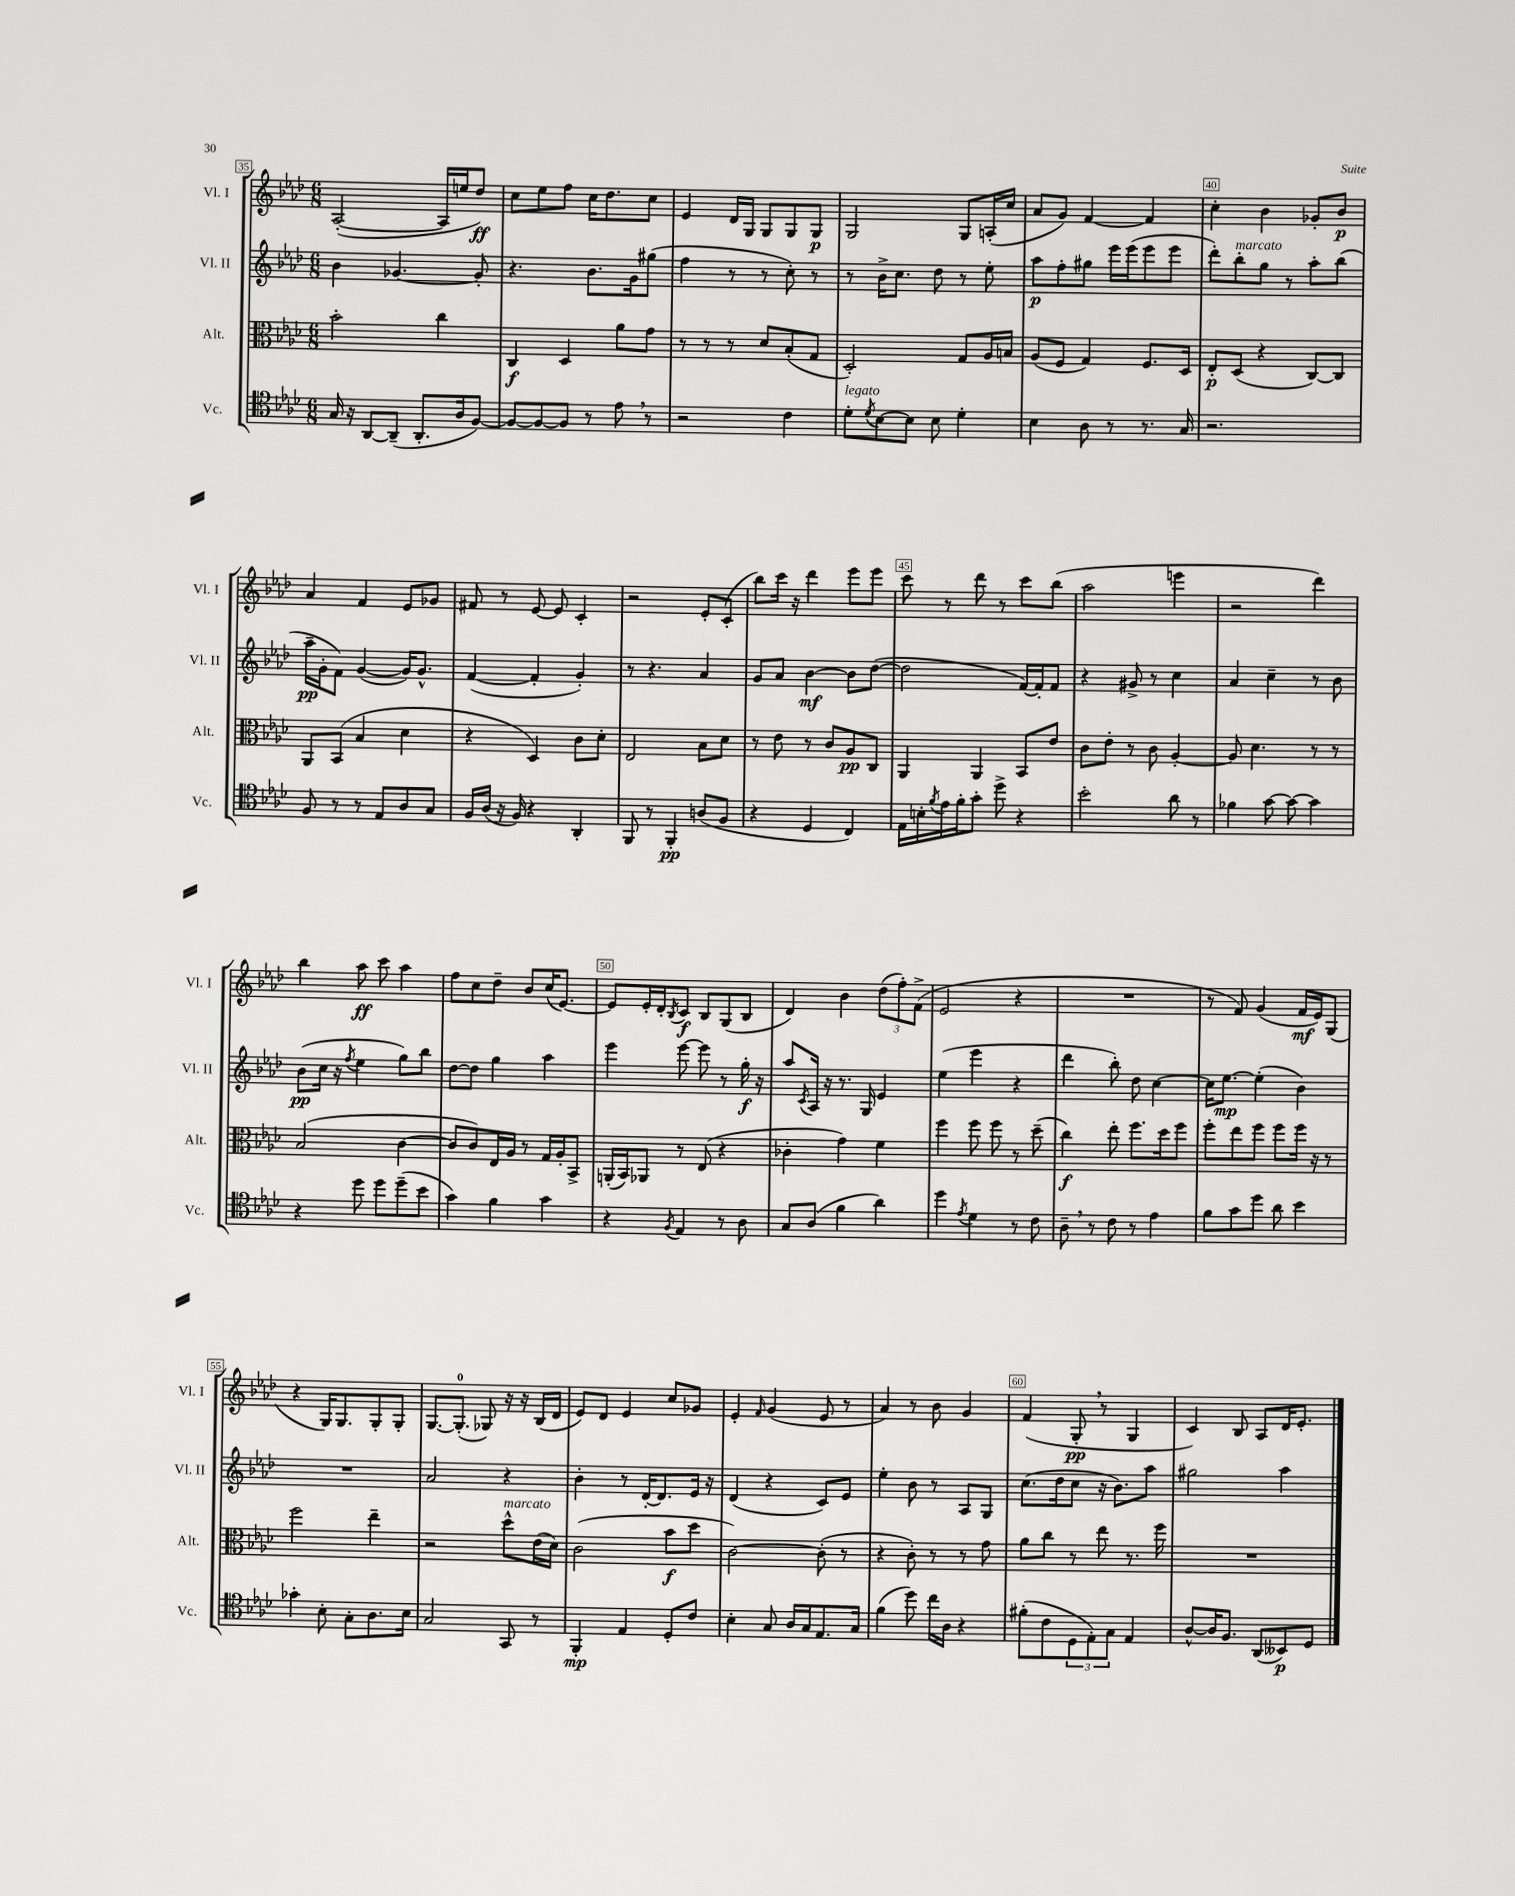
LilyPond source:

<<
\new StaffGroup <<
\new Staff = "s0" \with { instrumentName = "Vl. I" shortInstrumentName = "Vl. I" } {
    \clef treble \key aes \major \numericTimeSignature \time 6/8
    aes2~-.( aes16 e''16 des''8\ff) |
    c''8 ees''8 f''8 c''16 des''8. c''8 |
    ees'4 des'16 g16 g8 g8 g8\p |
    g2 g8 a16-.( c''16 |
    aes'8 g'8) f'4~ f'4 |
    c''4-. bes'4 ges'8-. bes'8\p |
    aes'4 f'4 ees'8 ges'8 |
    fis'8 r8 ees'8~ ees'8 c'4-. |
    r2 ees'8-. c'8-.( |
    bes''8) c'''16 r16 des'''4 ees'''8 ees'''8 |
    c'''8 r8 des'''8 r8 c'''8 bes''8( |
    aes''2 e'''4 |
    r2 des'''4) |
    bes''4 aes''8\ff c'''8 aes''4 |
    f''8 c''8 des''8-- bes'8 c''16( ees'8.~) |
    ees'8 ees'16-. des'16-. \acciaccatura { bes8 } c'8\f bes8 g8( bes8 |
    des'4) bes'4 \tuplet 3/2 { des''8( f''8-.) f'8->( } |
    ees'2 r4 |
    R2. |
    r8 f'8) g'4( f'16\mf ees'16) g8( |
    r4 g16) g8. g8-. g8-. |
    g8.~ g8.-0-.( ges8) r16 r16 bes16( des'16 |
    ees'8) des'8 ees'4 c''8 ges'8 |
    ees'4-. \grace { f'16 } g'4( ees'8 r8 |
    aes'4) r8 bes'8 g'4 |
    f'4( g8-.\pp \breathe r8 g4 |
    c'4) bes8 aes8 des'16 ees'8.-. \bar "|." |
}
\new Staff = "s1" \with { instrumentName = "Vl. II" shortInstrumentName = "Vl. II" } {
    \clef treble \key aes \major \numericTimeSignature \time 6/8
    bes'4 ges'4.~ ges'8-. |
    r4. bes'8. g'16 gis''8( |
    f''4 r8 r8 c''8-.) r8 |
    r8 bes'16-> c''8. des''8 r8 ees''8-. |
    aes''8\p f''8-. gis''8 ees'''16 ees'''16( ees'''8 ees'''8 |
    des'''8-.) bes''8-.^\markup { \italic "marcato" } g''8 r8 aes''8-. bes''8( |
    aes''16--\pp g'16-. f'8) g'4~( g'16) g'8.-^ |
    f'4~( f'4-. g'4-.) |
    r8 r4. aes'4 |
    g'8 aes'8 bes'4~\mf bes'8 des''8~( |
    des''2 f'16~) f'16-. f'8 |
    r4 gis'8-> r8 c''4 |
    aes'4 c''4-- r8 bes'8 |
    bes'8\pp( c''16 r16 \acciaccatura { f''8 } ees''4 g''8) bes''8 |
    des''8~ des''8 g''4 aes''4 |
    ees'''4 ees'''8~ ees'''8 r8 g''16-.\f r16 |
    aes''8 \acciaccatura { c'8 } aes16 r16 r8. g16 ees'4 |
    ees''4( ees'''4 r4 |
    des'''4 bes''8-.) des''8 c''4~ |
    c''16 ees''8.~\mp ees''4-.( bes'4) |
    R2. |
    aes'2 r4 |
    bes'4-. r8 des'16~-. des'8. ees'16 r16 |
    des'4( r4 c'8) ees'8 |
    ees''4-. bes'8 r8 aes8 g8 |
    c''8.( des''16 c''8 r16 bes'8.) aes''8 |
    gis''2 aes''4 \bar "|." |
}
\new Staff = "s2" \with { instrumentName = "Alt." shortInstrumentName = "Alt." } {
    \clef alto \key aes \major \numericTimeSignature \time 6/8
    bes'2-. c''4 |
    c4\f des4 aes'8 g'8 |
    r8 r8 r8 des'8 bes8-.( g8 |
    des2-.) g8 aes16 b16 |
    aes8( f8 g4) f8. des16 |
    ees8-.\p des8( r4 c8~) c8 |
    aes,8 bes,8( bes4 des'4 |
    r4 des4) c'8 des'8-. |
    ees2 bes8 des'8 |
    r8 ees'8 r8 c'8 aes8\pp c8 |
    aes,4 aes,4 bes,8 ees'8 |
    c'8 ees'8-. r8 c'8 aes4~-. |
    aes8 des'4. r8 r8 |
    bes2( c'4~ |
    c'8 c'8) ees16 aes16 r8 g16 aes16-. bes,8-> |
    a,16-.( bes,16) aes,8 r8 ees8( r4 |
    ces'4-. g'4) f'4 |
    f''4 f''8 f''8 r8 des''8--( |
    c''4\f) ees''8-. f''8. des''16 f''8 |
    f''8-. ees''8 f''8 f''8 f''16 r16 r8 |
    f''2 ees''4-- |
    r2 des''8-^^\markup { \italic "marcato" } ees'16( des'16) |
    c'2( bes'8\f des''8 |
    c'2~) c'8-.( r8 |
    r4 c'8-.) r8 r8 g'8 |
    aes'8 c''8 r8 ees''8 r8. f''16 |
    R2. \bar "|." |
}
\new Staff = "s3" \with { instrumentName = "Vc." shortInstrumentName = "Vc." } {
    \clef tenor \key aes \major \numericTimeSignature \time 6/8
    g16 r16 aes,8~ aes,8--( aes,8.-. aes16 f8~) |
    f8~ f8~ f8 r8 ees'8 \breathe r8 |
    r2 c'4 |
    des'8-.^\markup { \italic "legato" } \acciaccatura { des'8 } bes8~ bes8 bes8 des'4-. |
    bes4 aes8 r8 r8. g16 |
    r2. |
    f8 r8 r8 ees8 aes8 g8 |
    f16 aes16( r16 f16) r4 aes,4-. |
    f,8 r8 f,4-.\pp a8( f8 |
    r4 des4 c4) |
    ees16 b16-. \acciaccatura { f'8 } ees'16 f'16-. g'8-. des''8-> r4 |
    bes'2-. aes'8 r8 |
    fes'4 g'8~ g'8~ g'4 |
    r4 des''8 des''8 des''8--( bes'8 |
    g'4) f'4 g'4 |
    r4 \acciaccatura { f8 } ees4 r8 aes8 |
    g8 aes8( f'4 aes'4) |
    des''4 \acciaccatura { ees'8 } des'4 r8 c'8 |
    aes8-- \breathe r8 c'8 r8 ees'4 |
    f'8 g'8 des''8 aes'8 bes'4 |
    ges'4-. bes8-. g8-. aes8. bes16 |
    g2 g,8 r8 |
    f,4-.\mp ees4 des8-. c'8 |
    bes4-. g8 aes16 g16 ees8. g16 |
    f'4( des''8) c''16 aes16 r4 |
    fis'8-.( c'8 \tuplet 3/2 { des8 ees8-.) g8 } ees4 |
    aes8~-^ aes16 f8. aes,8( beses,8\p) des8 \bar "|." |
}
>>
>>
\layout { \context { \Score currentBarNumber = #35 \override BarNumber.break-visibility = ##(#f #t #t) barNumberVisibility = #(every-nth-bar-number-visible 5) \override BarNumber.stencil = #(make-stencil-boxer 0.1 0.3 ly:text-interface::print) } }
